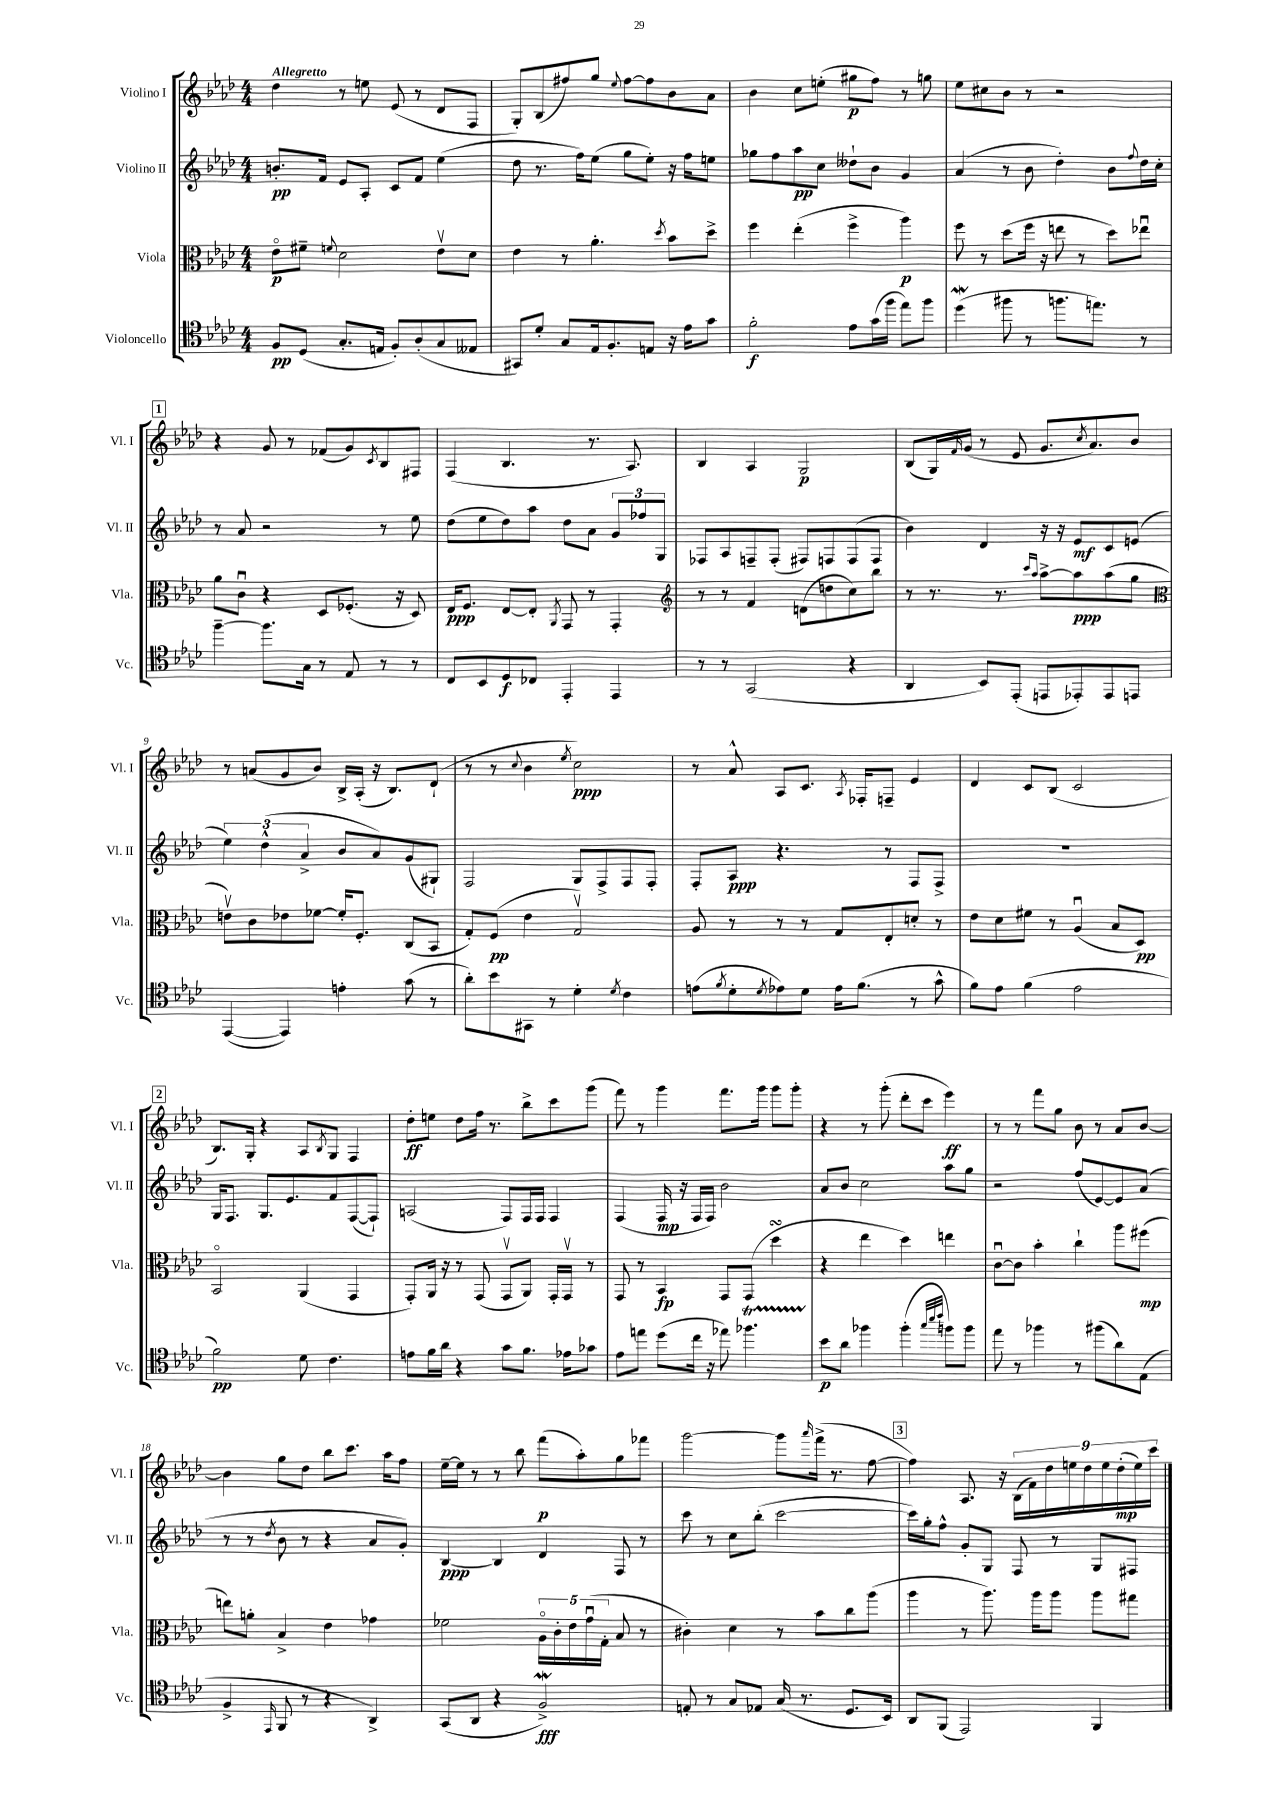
<<
\new StaffGroup <<
\new Staff = "s0" \with { instrumentName = "Violino I" shortInstrumentName = "Vl. I" } {
    \clef treble \key aes \major \numericTimeSignature \time 4/4 \tempo "Allegretto"
    des''4 r8 e''8 ees'8( r8 des'8 f8 |
    g8-.) bes8( fis''8) g''8 \appoggiatura { ees''8 } fis''8~ fis''8 bes'8 aes'8 |
    bes'4 c''8 e''8-.( gis''8\p f''8) r8 g''8 |
    ees''8 cis''8 bes'8 r8 r2 |
    \mark \markup { \box "1" } r4 g'8 r8 fes'8( g'8) \acciaccatura { c'8 } bes8 fis8 |
    f4( bes4. r8. aes8.) |
    bes4 aes4 g2\p |
    bes8( g16) \grace { f'16 } g'16( r8 ees'8 g'8. \acciaccatura { c''8 } aes'8.) bes'8 |
    r8 a'8( g'8 bes'8) bes16-> aes16-.( r16 bes8.) des'8-!( |
    r8 r8 \appoggiatura { c''8 } bes'4 \acciaccatura { ees''8 } c''2\ppp) |
    r8 aes'8-^ aes8 c'8. \acciaccatura { aes8 } fes16-. f8-- ees'4 |
    des'4 c'8 bes8( c'2 |
    \mark \markup { \box "2" } bes8.) g16-. r4 aes8 \acciaccatura { bes8 } g8 f4 |
    des''8-.\ff e''8 des''8 f''16 r8. bes''8-> c'''8 g'''8( |
    f'''8) r8 g'''4 f'''8. g'''16 g'''8 g'''8-. |
    r4 r8 g'''8-.( des'''8-. c'''8 ees'''4\ff) |
    r8 r8 f'''8 g''8 bes'8 r8 aes'8 bes'8~ |
    bes'4 g''8 des''8 bes''8 c'''8. aes''16 f''8 |
    ees''16~-- ees''16 r8 r8 bes''8 f'''8\p( aes''8-.) g''8 fes'''8 |
    g'''2~ g'''8 \grace { aes'''16 } f'''16->( r8. f''8~ |
    \mark \markup { \box "3" } f''4) aes8. r16 \tuplet 9/8 { bes16( f'16) des''16 e''16 des''16 e''16 des''16-.\mp( e''16) c'''16 } \bar "|." |
}
\new Staff = "s1" \with { instrumentName = "Violino II" shortInstrumentName = "Vl. II" } {
    \clef treble \key aes \major \numericTimeSignature \time 4/4
    b'8.-.\pp f'16 ees'8 aes8-. c'8 f'8 ees''4( |
    des''8 r8. f''16) ees''8( g''8 ees''8-.) r16 f''16 e''8 |
    ges''8 f''8 aes''8\pp c''8 deses''8-! bes'8 g'4 |
    aes'4( r8 bes'8 des''4-.) bes'8 \appoggiatura { f''8 } des''16 c''16-. |
    \mark \markup { \box "1" } r8 aes'8 r2 r8 ees''8 |
    des''8( ees''8 des''8) aes''8 des''8 aes'8 \tuplet 3/2 { g'8 fes''8 g8 } |
    fes8 aes8 f8-- f8-.( fis8) f8 f8( f8 |
    bes'4) des'4 r16 r16 ees'8\mf c'8 e'8( |
    \tuplet 3/2 { ees''4) des''4-^( aes'4-> } bes'8 aes'8) g'8( gis8-!) |
    f2 g8 f8-> f8 f8-. |
    f8-. aes8\ppp r4. r8 f8 f8-> |
    R1 |
    \mark \markup { \box "2" } g16 f8. g8. ees'8. f'8 f8~( f8-!) |
    a2( f8) f16 f16 f4 |
    f4( f16\mp r16 f16 f16) bes'2 |
    aes'8 bes'8 c''2 aes''8 g''8 |
    r2 f''8( ees'8~) ees'8 aes'8( |
    r8 r8 \acciaccatura { des''8 } bes'8 r8 r4 aes'8 g'8-.) |
    bes4~\ppp bes4 des'4 f8 r8 |
    c'''8 r8 c''8 bes''8-.( c'''2~ |
    \mark \markup { \box "3" } c'''16) g''16-. f''8-^ g'8-. g8 f8 r8 g8 fis8 \bar "|." |
}
\new Staff = "s2" \with { instrumentName = "Viola" shortInstrumentName = "Vla." } {
    \clef alto \key aes \major \numericTimeSignature \time 4/4
    ees'8\flageolet\p fis'8-- \appoggiatura { f'8 } des'2 ees'8\upbow des'8 |
    ees'4 r8 aes'4.-. \acciaccatura { des''8 } bes'8 des''8-> |
    f''4 ees''4-.( f''4-> aes''4\p) |
    f''8 r8 des''8( f''16 r16 e''8 r8 des''8) ees''8\downbow |
    \mark \markup { \box "1" } aes'8 c'8\downbow r4 des8 fes8.-.( r16 des8) |
    ees16\ppp f8. ees8~ ees8-. \acciaccatura { aes,8 } g,8 r8 g,4-. |
    \clef treble r8 r8 f'4 d'8( d''8 c''8) bes''8 |
    r8 r8. r8. \grace { c'''16 aes''16 } aes''8~-> aes''8\ppp aes''8( g''8 |
    \clef alto e'8\upbow) c'8 ees'8 fes'8~ fes'16-. f8.-. c8( bes,8 |
    g8-.) f8\pp( ees'4 g2\upbow) |
    aes8 r8 r8 r8 g8 ees8-. d'8-. r8 |
    ees'8 des'8 fis'8 r8 aes4\downbow( bes8 des8\pp) |
    \mark \markup { \box "2" } bes,2\flageolet aes,4( g,4 |
    g,8-.) aes,16 r16 r8 g,8( g,8\upbow aes,8) g,16-. g,16\upbow r8 |
    g,8 r8 bes,4\fp g,8 g,8( des''4\turn |
    r4 ees''4 des''4) e''4 |
    c'8~\downbow c'8 bes'4-. c''4-! aes''8 fis''8\mp( |
    e''8) a'8-. bes4-> ees'4 ges'4 |
    fes'2 \tuplet 5/4 { aes16\flageolet c'16-. ees'16 g'16\downbow( g16-. } bes8 r8 |
    cis'4-.) des'4 r8 bes'8 c''8 aes''8( |
    \mark \markup { \box "3" } aes''4 r8 aes''8.) aes''16 aes''8 aes''8 gis''8 \bar "|." |
}
\new Staff = "s3" \with { instrumentName = "Violoncello" shortInstrumentName = "Vc." } {
    \clef tenor \key aes \major \numericTimeSignature \time 4/4
    f8\pp des8( g8.-. e16 f8-.) aes8-.( g8 eeses8 |
    gis,8) des'8-. g8 ees16 f8.-. e8 r16 ees'16 g'8 |
    f'2-.\f ees'8 g'16( f''16 ees''8) f''8 |
    des''4\mordent( fis''8 r8 f''8. e''8.) r8 |
    \mark \markup { \box "1" } f''4~-- f''8. g16 r8 ees8 r8 r8 |
    c8 bes,8 des8\f ces8 ees,4-. ees,4 |
    r8 r8 g,2( r4 |
    aes,4 bes,8) ees,8-.( e,8 ees,8-.) ees,8 e,8 |
    ees,4~( ees,4) e'4-. g'8( r8 |
    aes'8-.) bes'8 gis,8 r8 des'4-. \acciaccatura { des'8 } c'4 |
    e'8( \acciaccatura { f'8 } des'8-. \acciaccatura { des'8 } ees'8) des'8 ees'16 f'8.( r8 g'8-^ |
    f'8) ees'8 f'4( ees'2 |
    \mark \markup { \box "2" } f'2\pp) des'8 c'4. |
    e'8 f'16 aes'16 r4 g'8 f'8. ees'16 ges'8 |
    ees'8 e''8 des''8( c''16 r16 ees''8) fes''4.\startTrillSpan |
    bes'8\stopTrillSpan\p aes'8 fes''4 fes''4-.( \grace { g''32 bes''32 c'''32 } f''8) f''8 |
    ees''8 r8 fes''4 r8 fis''8( aes'8) ees8( |
    f4-> \grace { ees,16 } f,8 r8 r4 aes,4->) |
    g,8( aes,8 r4 f2->\mordent\fff) |
    e8-. r8 g8 ees8 g16( r8. des8. bes,16) |
    \mark \markup { \box "3" } aes,8 f,8( ees,2) f,4 \bar "|." |
}
>>
>>
